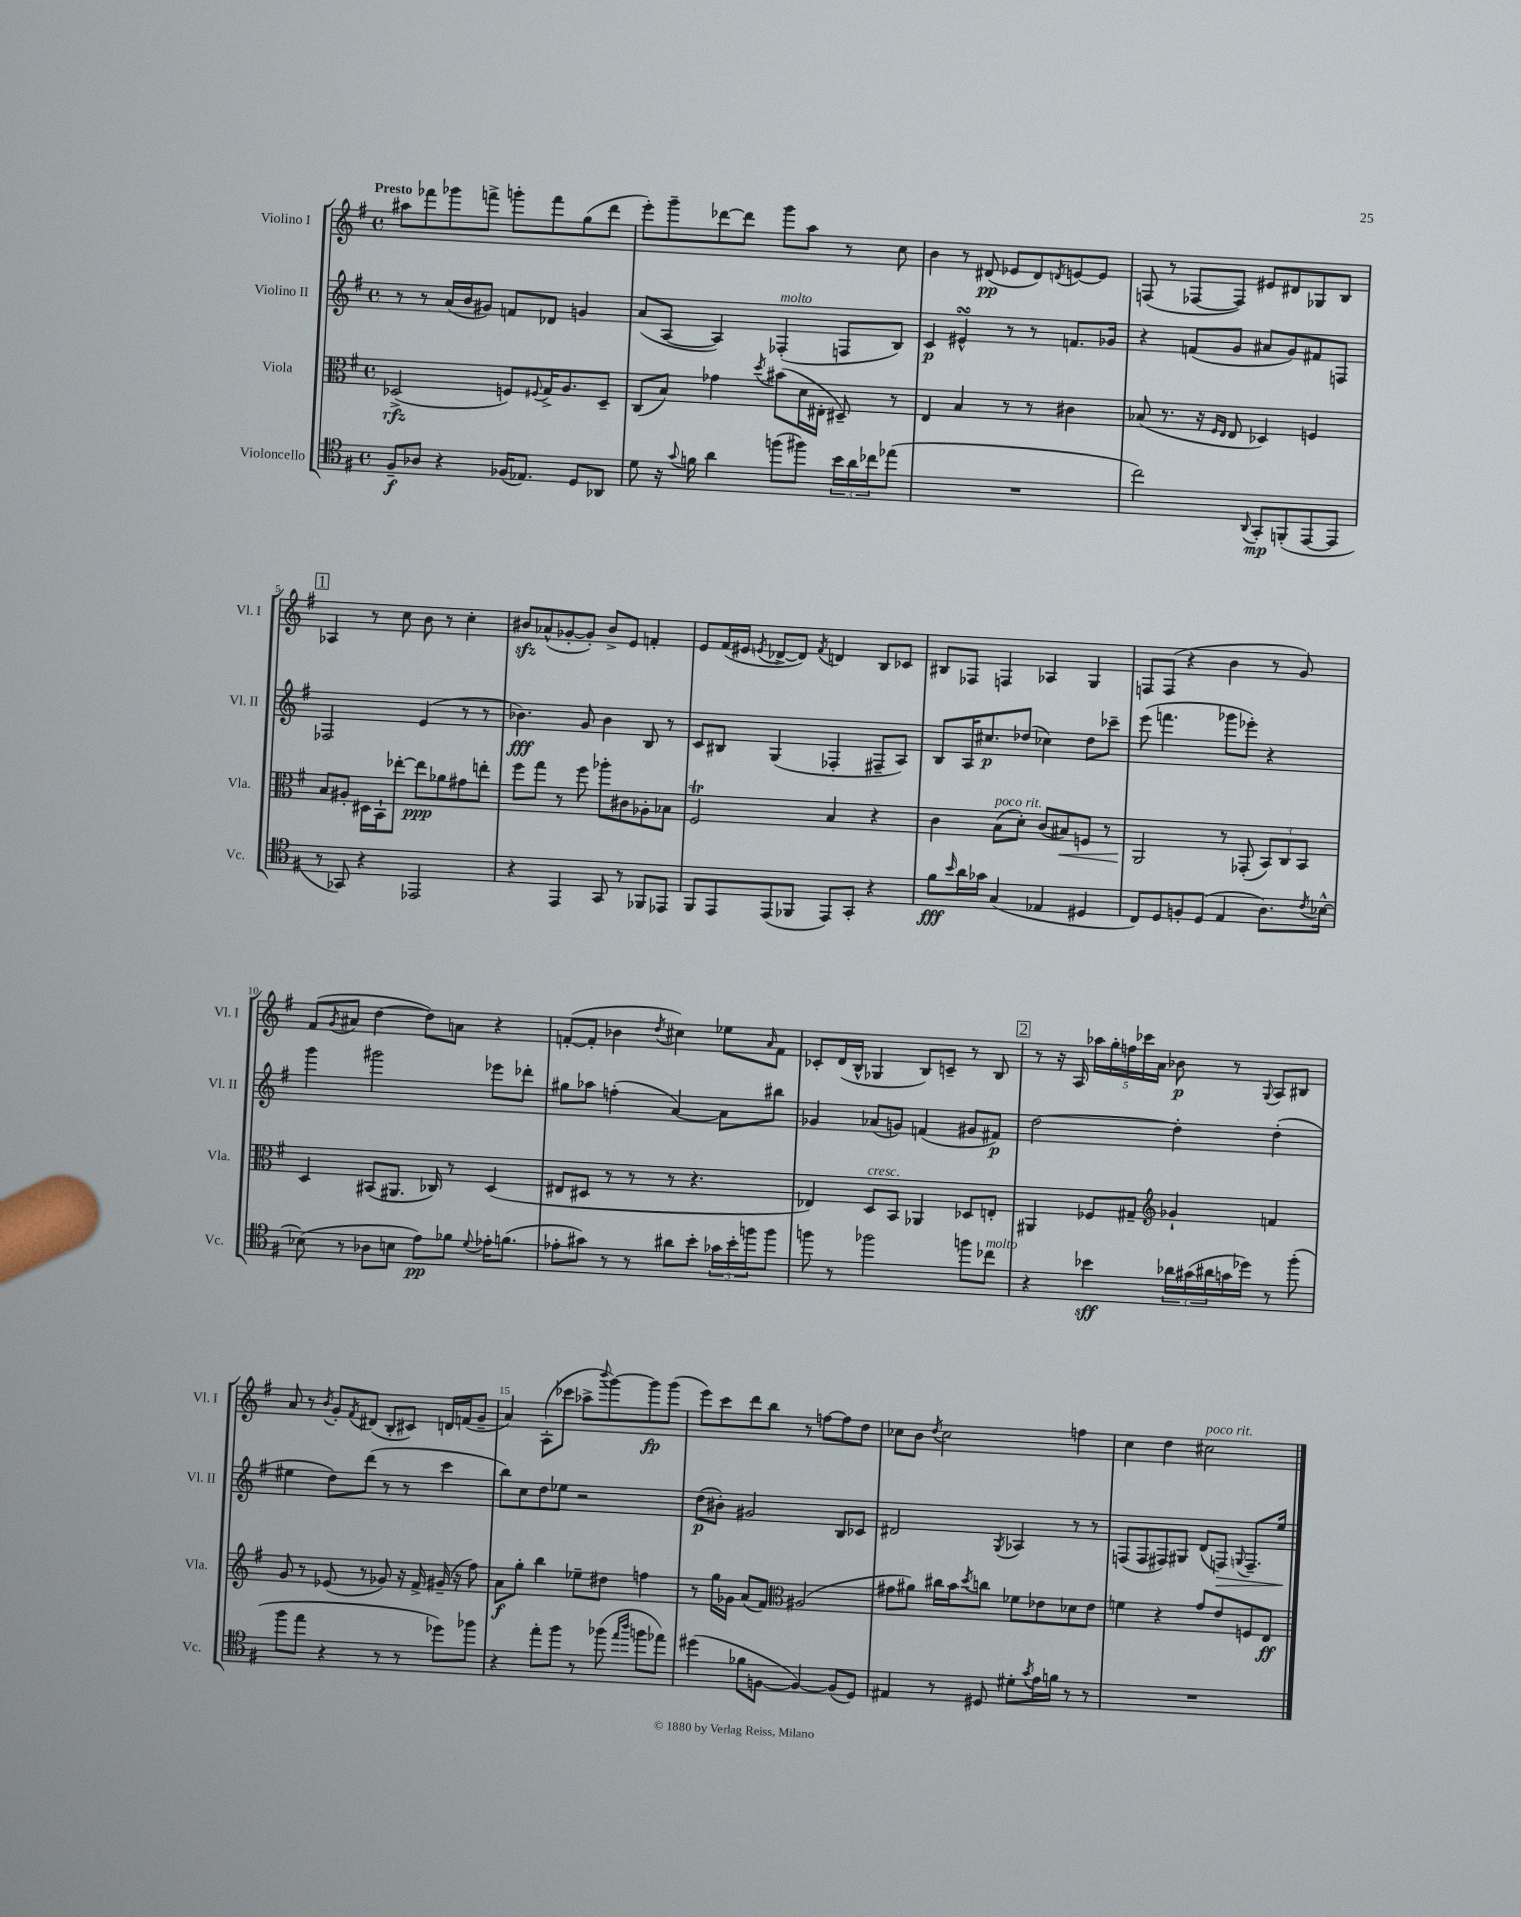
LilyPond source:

<<
\new StaffGroup <<
\new Staff = "s0" \with { instrumentName = "Violino I" shortInstrumentName = "Vl. I" } {
    \clef treble \key g \major \defaultTimeSignature \time 4/4 \tempo "Presto"
    ais''8 fes'''8 ges'''8 f'''8-> g'''8-. f'''8 g''8( d'''8 |
    e'''8-.) g'''8-- des'''8~ des'''8 g'''8 a''8 r8 c''8 |
    b'4 r8 dis'8\pp( ees'8 dis'8) \acciaccatura { d'8 } e'8~ e'8 |
    f8( r8 fes8~ fes8) eis'8 dis'8 ges8 b8 |
    \mark \markup { \box "1" } aes4 r8 c''8 b'8 r8 c''4-. |
    bis'8\sfz aes'8-^( ges'8~-. ges'8-.) bis'8-> e'8 f'4-. |
    e'8 fis'16( eis'16 \acciaccatura { e'8 } des'8~-> des'8) \acciaccatura { fis'8 } d'4 b8 ces'8 |
    bis8 fes8 f4 aes4 g4 |
    f8 f8( r4 b'4 r8 g'8) |
    fis'8( \acciaccatura { g'8 } ais'8 d''4~ d''8) a'8 r4 |
    f'8~-.( f'8-. bes'4 \acciaccatura { d''8 } cis''4) ees''8 \grace { a'16 } f'8 |
    ces'8-. d'16( b16-^ ges4 b8) c'8-- r8 b8 |
    \mark \markup { \box "2" } r8 r16 a16 \tuplet 5/4 { aes''16 g''16-. f''16 ces'''16 a'16 } bes'8\p r8 \appoggiatura { g8 } a8 bis8 |
    a'8 r8 \acciaccatura { b'8 } g'8-. \acciaccatura { fis'8 } dis'8( b8-. cis'8) d'16 f'16( g'8-- |
    a'4) a8-.( ces'''8 aes''8-> \appoggiatura { b'''8 } g'''8~) g'''8\fp g'''8( |
    e'''8) c'''8 d'''8 b''8 r8 f''8~ f''8 d''8 |
    ces''8 b'8 \acciaccatura { d''8 } ces''2 f''4 |
    c''4 d''4 cis''2^\markup { \italic "poco rit." } \bar "|." |
}
\new Staff = "s1" \with { instrumentName = "Violino II" shortInstrumentName = "Vl. II" } {
    \clef treble \key g \major \defaultTimeSignature \time 4/4
    r8 r8 a'16( b'16 gis'8) f'8 des'8 g'4 |
    a'8( a8~ a4) fes4-.^\markup { \italic "molto" }( f8 b8) |
    c'4\p eis'4-^\turn r8 r8 f'8. ges'16 |
    r4 f'8( g'8 ais'8 g'8) fis'8 f8 |
    \mark \markup { \box "1" } fes2 e'4( r8 r8 |
    bes'4.\fff) g'8 bes'4 b8 r8 |
    c'8 bis8 g4( fes4-. fis8-- a8) |
    b8 a16 cis''8.\p des''8( ces''4) des''8 ces'''8-- |
    e'''8( f'''4. ges'''8 ees'''8-.) r4 |
    g'''4 gis'''2 ees'''8 des'''8-. |
    gis''8 aes''8 f''4-.( a'4~) a'8 bis''8 |
    ges'4 aes'8( g'8) f'4( gis'8 fis'8\p) |
    \mark \markup { \box "2" } d''2~ d''4-. d''4-.( |
    eis''4 d''8) d'''8( r8 r8 c'''4 |
    b''8) c''8 d''8 ees''8 r2 |
    d''8\p( bis'8-.) gis'2 b8 ces'8 |
    dis'2 \acciaccatura { g8 } aes4 r8 r8 |
    f8( f8 fis8) gis8 d'8( f8\>) \appoggiatura { g8 } f8.-- e''16\! \bar "|." |
}
\new Staff = "s2" \with { instrumentName = "Viola" shortInstrumentName = "Vla." } {
    \clef alto \key g \major \defaultTimeSignature \time 4/4
    des2->\rfz( f8) \appoggiatura { fis8 } g16-> a8. des8-- |
    c8( b8) ges'4 \acciaccatura { d''8 } bis'8( d'16 eis16-. dis8--) r8 |
    e4 b4 r8 r8 cis'4 |
    bes8( r8. r16 \grace { fis16 e16 } e8 des4) f4 |
    \mark \markup { \box "1" } b8 ais8-. dis16 b,16-! ees''8~-. ees''8\ppp aes'8 gis'8 e''8-. |
    fis''8 g''8 r8 fis''8 aes''8-. cis'8 aes8-. bes8 |
    fis2\trill b4 r4 |
    c'4 b8^\markup { \italic "poco rit." }( d'8-.) c'8( bis8\<) f8 r8 |
    a,2\! r8 ges,8-.( \tuplet 3/2 { b,8) c8 b,8 } |
    d4 bis,8( ais,8. ces16) r8 d4( |
    eis8 dis8 r8 r8 r8 r4. |
    ees4) d8^\markup { \italic "cresc." } b,8 aes,4 des8 e8-. |
    \mark \markup { \box "2" } ais,4 fes8 gis8-- \clef treble ges'4-! f'4 |
    g'8 r8 ees'8( r8 ges'8) r16 fis'16-> gis'16--( r16 fis''8) |
    a'8\f g''8-. b''4 ees''8-- dis''8 f''4 |
    r8 g''16 ges'16 a'8( fis'8) \clef alto ais2( |
    gis'8 ais'8) cis''16 b'16 \acciaccatura { d''8 } c''8 fes'8 ees'8 des'8 ees'8 |
    f'4 r4 g'8 e'8 f8 e8\ff \bar "|." |
}
\new Staff = "s3" \with { instrumentName = "Violoncello" shortInstrumentName = "Vc." } {
    \clef tenor \key g \major \defaultTimeSignature \time 4/4
    fis8--\f aes8 r4 fes16( ees8.) d8 aes,8 |
    d'8 r16 \appoggiatura { g'8 } f'16 a'4 f''8( fis''8) \tuplet 3/2 { b'16 a'16 ces''16 } ees''8( |
    R1 |
    c''2) \appoggiatura { a,8 } g,8-.\mp f,8-.( e,8~ e,8 |
    \mark \markup { \box "1" } r8 ges,8) r4 ees,2 |
    r4 e,4 g,8 r8 fes,8 ees,8 |
    fis,8 e,8 e,8( fes,8 e,8) g,8-. r4 |
    fis'8\fff \grace { b'16 } a'16 ges'16 g4( ees4 dis4 |
    c8) d8 f8-. d8( e4 a8.) \acciaccatura { c'8 } bes16~-^ |
    bes8( r8 aes8 b8 e'8\pp) fes'8 \appoggiatura { d'8 } ees'16-. f'8.( |
    ees'8-. gis'8) r8 r8 ais'8 b'8-. \tuplet 3/2 { ges'16 b'16-. f''16 } f''8 |
    f''8 r8 fes''2 f''8 ces''8^\markup { \italic "molto" } |
    \mark \markup { \box "2" } r4 bes'4\sff \tuplet 3/2 { aes'16 gis'16( ais'16 } g'16 des''16) r8 fis''8-.( |
    fis''8 e''8 r4 r8 r8 des''8) fes''8 |
    r4 e''8-. fis''8 r8 fes''8( \grace { e''16 a''16 } f''8 ees''8) |
    dis''4( fes'8 f8~ f4~) f8( d8) |
    eis4 r8 dis8 dis'8-. \acciaccatura { g'8 } e'16 f'16 r8 r8 |
    R1 \bar "|." |
}
>>
>>
\layout { \context { \Score \override BarNumber.break-visibility = ##(#f #t #t) barNumberVisibility = #(every-nth-bar-number-visible 5) } }
